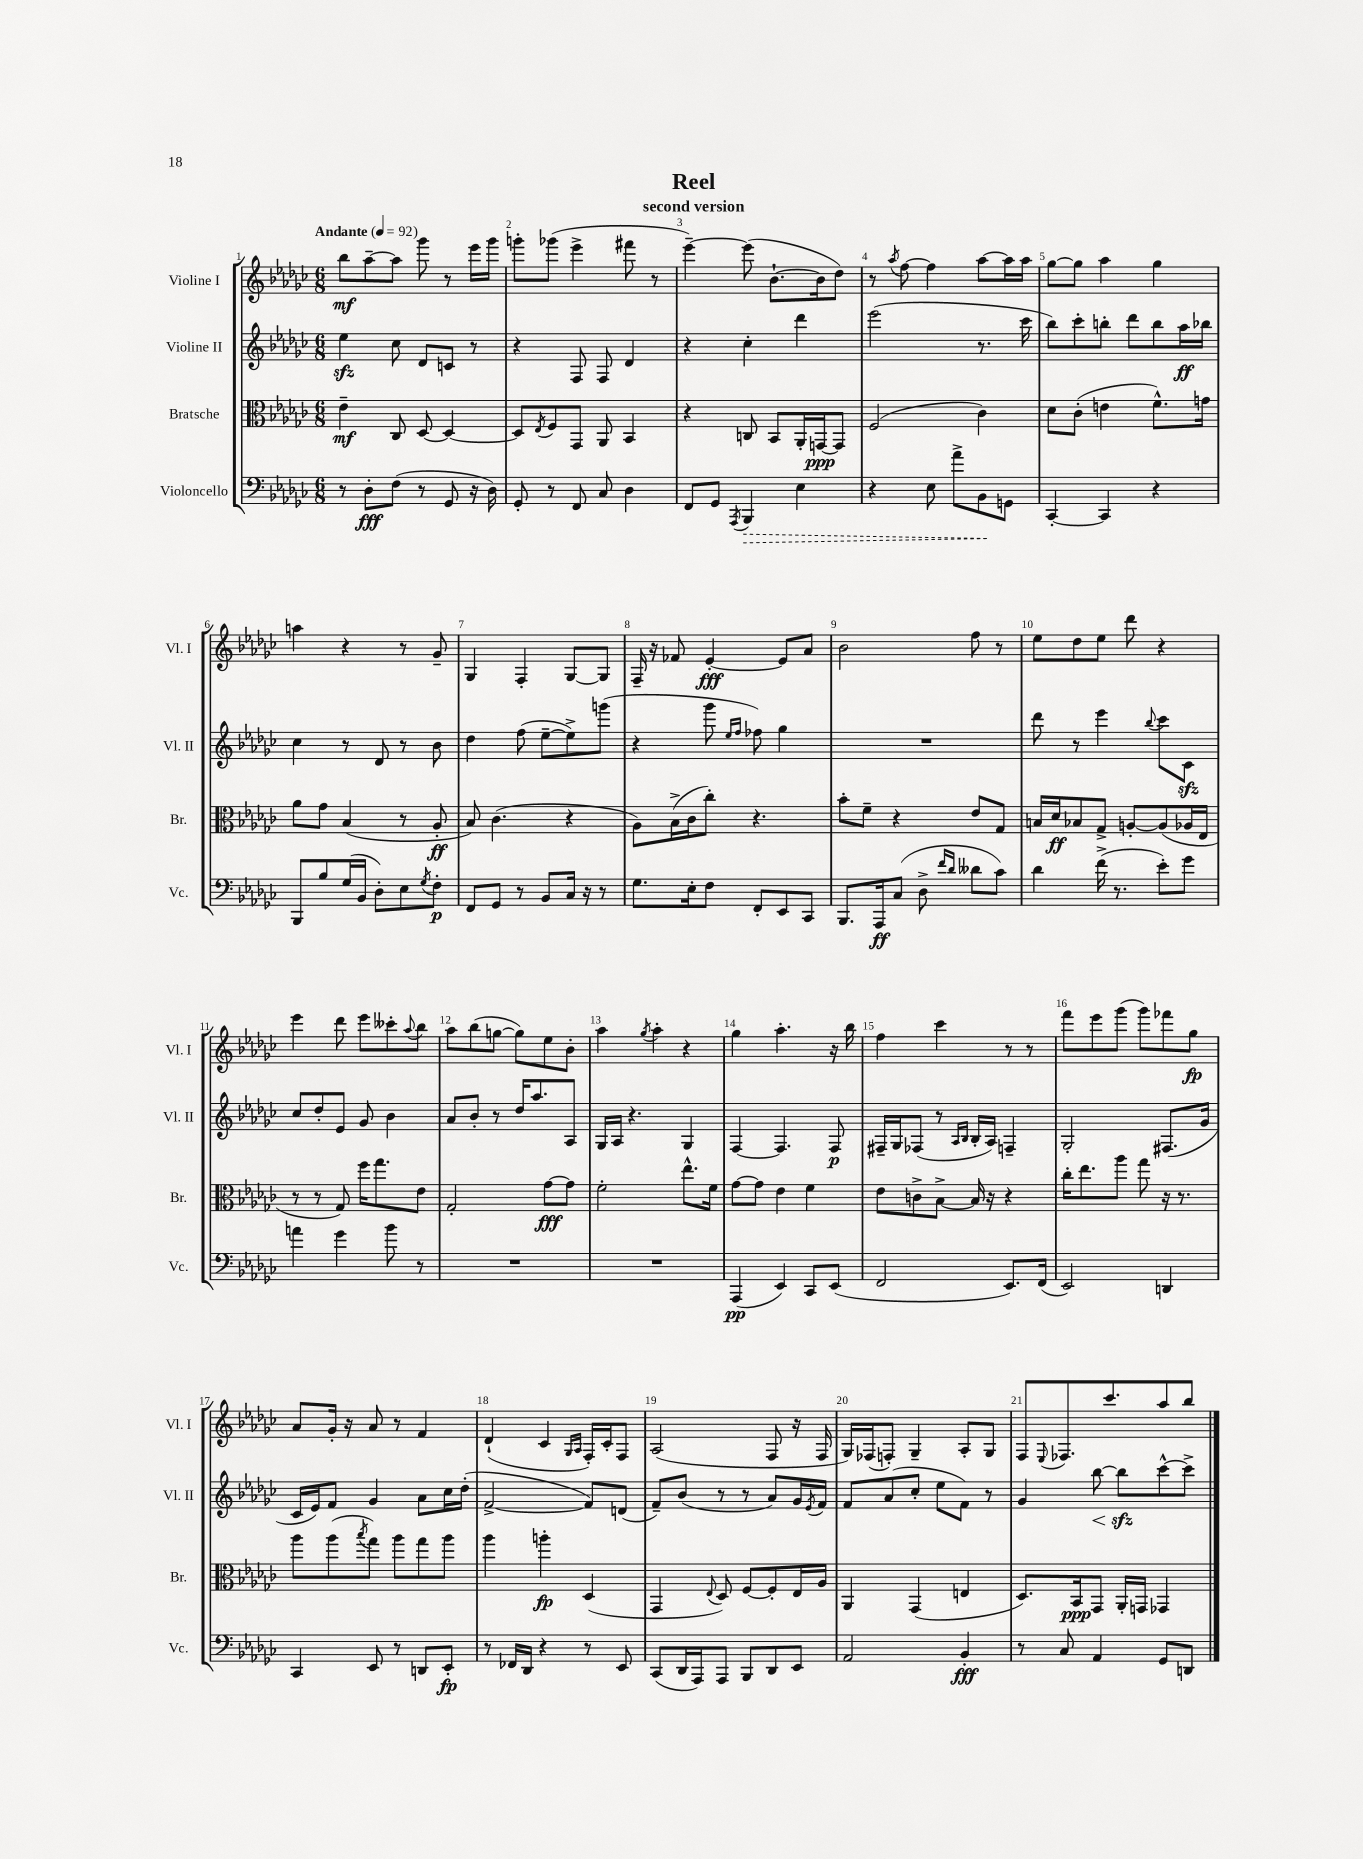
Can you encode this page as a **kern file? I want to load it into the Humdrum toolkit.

**kern	**dynam	**kern	**dynam	**kern	**dynam	**kern	**dynam
*part4	*part4	*part3	*part3	*part2	*part2	*part1	*part1
*staff4	*staff4	*staff3	*staff3	*staff2	*staff2	*staff1	*staff1
*I"Violoncello	*	*I"Bratsche	*	*I"Violine II	*	*I"Violine I	*
*I'Vc.	*	*I'Br.	*	*I'Vl. II	*	*I'Vl. I	*
*clefF4	*	*clefC3	*	*clefG2	*	*clefG2	*
*k[b-e-a-d-g-c-]	*	*k[b-e-a-d-g-c-]	*	*k[b-e-a-d-g-c-]	*	*k[b-e-a-d-g-c-]	*
*M6/8	*	*M6/8	*	*M6/8	*	*M6/8	*
*MM92	*	*MM92	*	*MM92	*	*MM92	*
=1	=1	=1	=1	=1	=1	=1	=1
!	!	!	!	!	!	!LO:TX:a:B:t=Andante	!
8r	.	4e-~\	mf	4ee-zz\	.	8bb-\L	mf
8D-'\L	fff	.	.	.	.	[8aa-~\	.
(8F\J	.	8C-/	.	8cc-\	.	8aa-\J]	.
8r	.	[8D-/	.	8d-/L	.	8ggg-\	.
8GG-/	.	4D-/_	.	8cn/J	.	8r	.
16r	.	.	.	8r	.	16eee-\LL	.
16D-\)	.	.	.	.	.	16ggg-\JJ	.
=2	=2	=2	=2	=2	=2	=2	=2
8GG-'/	.	8D-/L]	.	4r	.	8gggn'\L	.
.	.	8qE-/	.	.	.	.	.
8r	.	8F/	.	.	.	(8ggg-X\J	.
8FF/	.	8GG-/J	.	8F/	.	4eee-^\	.
8C-/	.	8AA-/	.	8F/	.	.	.
4D-\	.	4BB-/	.	4d-/	.	8fff#X\	.
.	.	.	.	.	.	8r	.
=3	=3	=3	=3	=3	=3	=3	=3
8FF/L	.	4r	.	4r	.	[4eee-~\)	.
8GG-/J	.	.	.	.	.	.	.
8qAAA-/	.	.	.	.	.	.	.
!	!LO:HP:b	!	!	!	!	!	!
4BBB-/	>	8Cn/	.	4cc-'\	.	(8eee-\]	.
.	.	8BB-/L	.	.	.	[8.b-`\L	.
4E-\	.	16AA-'/L	.	4ddd-\	.	.	.
.	.	[16GGn/J	ppp	.	.	16b-\k]	.
.	.	8GG/J]	.	.	.	8dd-\J)	.
=4	=4	=4	=4	=4	=4	=4	=4
4r	.	(2F/	.	(2eee-\	.	8r	.
.	.	.	.	.	.	8qaa-/	.
.	.	.	.	.	.	[8ff\	.
8E-\	.	.	.	.	.	4ff\]	.
8a-^\L	.	.	.	.	.	.	.
8BB-\	.	4c-\)	.	8.r	.	[8aa-\L	.
8GGn\J	]	.	.	.	.	16aa-\L]	.
.	.	.	.	16ccc-\	.	16aa-\JJ	.
=5	=5	=5	=5	=5	=5	=5	=5
[4CC-'/	.	8d-\L	.	8bb-\L)	.	[8gg-\L	.
.	.	(8c-'\J	.	8ccc-'\	.	8gg-\J]	.
4CC-/]	.	4en\	.	8bbn'\J	.	4aa-\	.
.	.	.	.	8ddd-\L	.	.	.
4r	.	8.f^^\L)	.	8bb\	.	4gg-\	.
.	.	.	.	16aa-\L	ff	.	.
.	.	16gn\Jk	.	16bb-X\JJ	.	.	.
!!LO:LB:g=z
=6	=6	=6	=6	=6	=6	=6	=6
8BBB-/L	.	8a-\L	.	4cc-\	.	4aan\	.
8B-/	.	8g-\J	.	.	.	.	.
(16G-/L	.	(4B-/	.	8r	.	4r	.
16BB-/JJ	.	.	.	.	.	.	.
8D-'\L)	.	.	.	8d-/	.	.	.
8E-\	.	8r	.	8r	.	8r	.
8qG-/	.	.	.	.	.	.	.
8F'\J	p	8A-'/	ff	8b-\	.	8g-~/	.
=7	=7	=7	=7	=7	=7	=7	=7
8FF/L	.	8B-/)	.	4dd-\	.	4G-/	.
8GG-/J	.	(4.c-\	.	.	.	.	.
8r	.	.	.	(8ff\	.	4F'/	.
8BB-/L	.	.	.	[8ee-~\L	.	.	.
16C-/Jk	.	4r	.	8ee-^\])	.	[8G-/L	.
16r	.	.	.	.	.	.	.
8r	.	.	.	(8gggn\J	.	8G-/J]	.
=8	=8	=8	=8	=8	=8	=8	=8
8.G-\L	.	8A-\L)	.	4r	.	16F~/	.
.	.	.	.	.	.	16r	.
.	.	(16B-^\L	.	.	.	8f-X/	.
16E-'\k	.	16c-\J	.	.	.	.	.
8F\J	.	8cc-'\J)	.	8ggg-\	.	[4e-'/	fff
.	.	.	.	16qqee-/LL	.	.	.
.	.	.	.	16qqff/JJ	.	.	.
8FF'/L	.	4.r	.	8ff-X\)	.	.	.
8EE-/	.	.	.	4gg-\	.	8e-/L]	.
8CC-/J	.	.	.	.	.	8a-/J	.
=9	=9	=9	=9	=9	=9	=9	=9
8.BBB-/L	.	8b-'\L	.	2.r	.	2b-\	.
.	.	8f~\J	.	.	.	.	.
16AAA-/k	ff	.	.	.	.	.	.
(8C-/J	.	4r	.	.	.	.	.
8D-^\	.	.	.	.	.	.	.
16qqf/LL	.	.	.	.	.	.	.
16qqd-/JJ	.	.	.	.	.	.	.
8d--X\L	.	8e-/L	.	.	.	8ff\	.
8c-\J)	.	8G-/J	.	.	.	8r	.
=10	=10	=10	=10	=10	=10	=10	=10
4d-\	.	16Bn/LL	.	8ddd-\	.	8ee-\L	.
.	.	16d-/J	ff	.	.	.	.
.	.	8B-X/	.	8r	.	8dd-\	.
(16f^\	.	8G-^/J	.	4eee-\	.	8ee-\J	.
8.r	.	.	.	.	.	.	.
.	.	[8An'/L	.	.	.	8ddd-\	.
.	.	.	.	8qqbb-/	.	.	.
8e-'\L)	.	(8A/]	.	8ccc-\L	.	4r	.
8g-\J	.	16A-X/L	.	8c-zz\J	.	.	.
.	.	16E-/JJ	.	.	.	.	.
!!LO:LB:g=z
=11	=11	=11	=11	=11	=11	=11	=11
4an\	.	8r	.	8cc-/L	.	4eee-\	.
.	.	8r	.	8dd-'/	.	.	.
4g-\	.	8G-/)	.	8e-/J	.	8ddd-\	.
.	.	16ff\KL	.	8g-/	.	8eee-\L	.
.	.	8.gg-\	.	.	.	.	.
8b-\	.	.	.	4b-\	.	8ccc--X'\	.
.	.	.	.	.	.	8qqaa-/	.
8r	.	8e-\J	.	.	.	8bb-\J	.
=12	=12	=12	=12	=12	=12	=12	=12
2.r	.	2G-'/	.	8a-/L	.	8aa-\L	.
.	.	.	.	8b-'/J	.	(8bb-\	.
.	.	.	.	8r	.	[8ggn\J	.
.	.	.	.	16dd-/KL	.	8gg\L])	.
.	.	.	.	8.aa-/	.	.	.
.	.	[8g-\L	fff	.	.	8ee-\	.
.	.	8g-\J]	.	8A-/J	.	8b-'\J	.
=13	=13	=13	=13	=13	=13	=13	=13
2.r	.	2f'\	.	16G-/LL	.	4aa-\	.
.	.	.	.	16A-/JJ	.	.	.
.	.	.	.	4.r	.	.	.
.	.	.	.	.	.	8qgg-/	.
.	.	.	.	.	.	4aa-'\	.
.	.	8.ee-^^\L	.	4G-/	.	4r	.
.	.	16f\Jk	.	.	.	.	.
=14	=14	=14	=14	=14	=14	=14	=14
(4AAA-/	pp	[8g-\L	.	[4F/	.	4gg-\	.
.	.	8g-\J]	.	.	.	.	.
4EE-/)	.	4e-\	.	4.F/]	.	4.aa-'\	.
8CC-/L	.	4f\	.	.	.	.	.
(8EE-/J	.	.	.	8F/	p	16r	.
.	.	.	.	.	.	16bb-\	.
=15	=15	=15	=15	=15	=15	=15	=15
2FF/	.	8e-\L	.	16F#X~/LL	.	4ff\	.
.	.	.	.	16G-/J	.	.	.
.	.	8cn^\	.	(8F-X/J	.	.	.
.	.	[8B-^\J	.	8r	.	4ccc-\	.
.	.	.	.	16qqA-/LL	.	.	.
.	.	.	.	16qqB-/JJ	.	.	.
.	.	16B-/]	.	16B-'/LL	.	.	.
.	.	16r	.	16A-/JJ)	.	.	.
8.EE-/L)	.	4r	.	4Fn~/	.	8r	.
.	.	.	.	.	.	8r	.
(16FF/Jk	.	.	.	.	.	.	.
=16	=16	=16	=16	=16	=16	=16	=16
2EE-/)	.	16cc-'\KL	.	2G-'/	.	8fff\L	.
.	.	8.ee-\	.	.	.	.	.
.	.	.	.	.	.	8eee-\	.
.	.	8aa-\J	.	.	.	(8ggg-\J	.
.	.	8gg-\	.	.	.	8ggg-\L)	.
4DDn/	.	16r	.	(8.F#X/L	.	8fff-X\	.
.	.	8.r	.	.	.	.	.
.	.	.	.	.	.	8gg-\J	fp
.	.	.	.	16g-/Jk	.	.	.
!!LO:LB:g=z
=17	=17	=17	=17	=17	=17	=17	=17
4CC-/	.	8aa-\L	.	16c-/LL	.	8a-/L	.
.	.	.	.	16e-/J)	.	.	.
.	.	(8aa-\	.	8f/J	.	16g-'/Jk	.
.	.	.	.	.	.	16r	.
.	.	8qbb-/	.	.	.	.	.
8EE-/	.	8gg-\J)	.	4g-/	.	8a-/	.
8r	.	8aa-\L	.	.	.	8r	.
8DDn/L	.	8gg-\	.	8a-\L	.	4f/	.
8EE-'/J	fp	8aa-\J	.	16cc-\L	.	.	.
.	.	.	.	(16dd-'\JJ	.	.	.
=18	=18	=18	=18	=18	=18	=18	=18
8r	.	4aa-\	.	[2f^/	.	(4d-`/	.
16FF-X/LL	.	.	.	.	.	.	.
16DD-/JJ	.	.	.	.	.	.	.
4r	.	4aan'\	fp	.	.	4c-/	.
.	.	.	.	.	.	16qqG-/LL	.
.	.	.	.	.	.	16qqA-/JJ	.
8r	.	(4D-/	.	8f/L])	.	16F'/LL)	.
.	.	.	.	.	.	16c-'/J	.
8EE-/	.	.	.	(8dn/J	.	8F/J	.
=19	=19	=19	=19	=19	=19	=19	=19
(8CC-/L	.	4GG-/	.	8f~/L)	.	(2A-/	.
16DD-/L	.	.	.	(8b-/J	.	.	.
16AAA-/J)	.	.	.	.	.	.	.
.	.	8qqE-/	.	.	.	.	.
8AAA-/J	.	8D-/)	.	8r	.	.	.
8BBB-/L	.	[8F/L	.	8r	.	.	.
8DD-/	.	8F'/]	.	8a-/L)	.	8F/	.
8EE-/J	.	16E-/L	.	16g-/L	.	16r	.
.	.	.	.	8qe-/	.	.	.
.	.	16A-/JJ	.	16f/JJ	.	16F/	.
=20	=20	=20	=20	=20	=20	=20	=20
2AA-/	.	4AA-/	.	8f/L	.	16G-/LL)	.
.	.	.	.	.	.	(16F-X/J	.
.	.	.	.	(8a-/	.	8Fn'/J)	.
.	.	(4GG-/	.	8cc-'/J	.	4G-~/	.
.	.	.	.	8ee-\L	.	.	.
4BB-'/	fff	4En/	.	8f\J)	.	8A-'/L	.
.	.	.	.	8r	.	8G-/J	.
=21	=21	=21	=21	=21	=21	=21	=21
8r	.	8.D-/L)	.	4g-/	.	8F/L	.
.	.	.	.	.	.	8qqE-/	.
8C-/	.	.	.	.	.	8.F-X/	.
.	.	16BB-/k	ppp	.	.	.	.
!	!	!	!	!	!LO:HP:b	!	!
4AA-/	.	8GG-/J	.	[8bb-\	<	.	.
.	.	.	.	.	.	8.ccc-/	.
.	.	16AA-'/LL	.	8bb-zz\L]	.	.	.
.	.	16GGn/JJ	.	.	.	.	.
8GG-/L	.	4GG-X/	.	[8ccc-^^\	[	8aa-/	.
8DDn/J	.	.	.	8ccc-^\J]	.	8bb-/J	.
==	==	==	==	==	==	==	==
*-	*-	*-	*-	*-	*-	*-	*-
